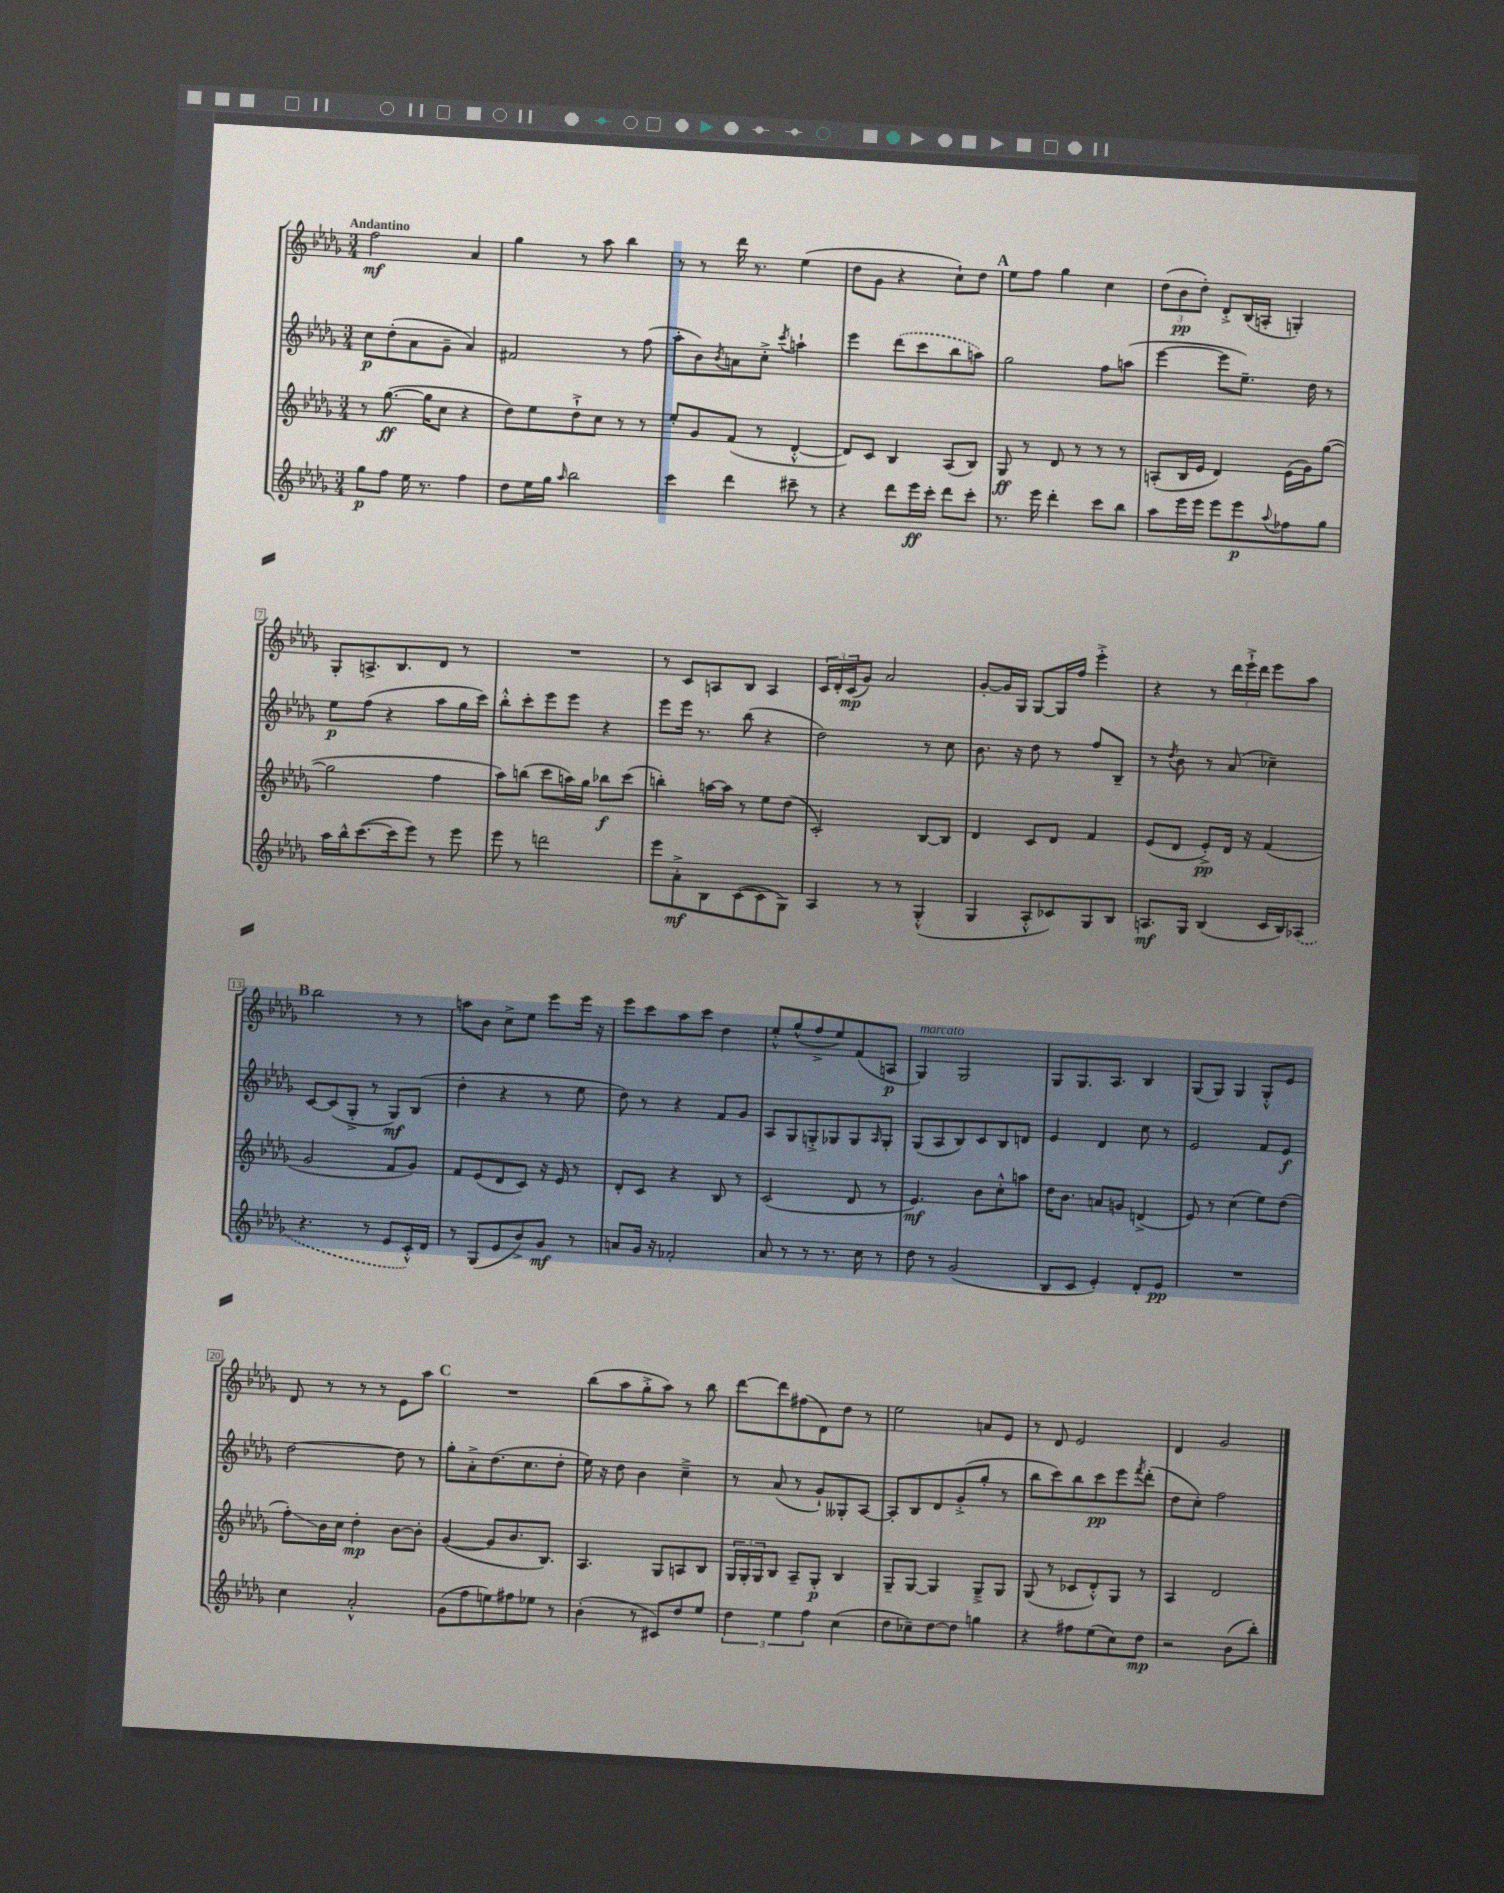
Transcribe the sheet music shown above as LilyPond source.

<<
\new StaffGroup <<
\new Staff = "s0" {
    \clef treble \key des \major \numericTimeSignature \time 3/4 \tempo "Andantino"
    f''2\mf aes'4 |
    ges''4 r8 aes''8 bes''4 |
    r8 r8 des'''16 r8. ees''4( |
    des''8 ges'8 r4 c''8-!) des''8 |
    \mark \markup { \bold "A" } ees''8 f''8 ges''4 c''4 |
    \tuplet 3/2 { des''8( bes'8\pp des''8-.) } des'8-.-> bes16( a16-. g4-.) |
    ges8-. a8.-> bes8. des'8 r8 |
    R2. |
    r8 c'8 a8 bes8 a4 |
    \tuplet 3/2 { c'16 des'16-. c'16\mp( } ges'8) aes'2 |
    ges'8~-. ges'16 ges16 ges8~ ges16 f''16 ees'''4-.-> |
    r4 r8 \tuplet 3/2 { des'''16 ees'''16-!-> des'''16 } ees'''8 aes''8 |
    \mark \markup { \bold "B" } bes''2 r8 r8 |
    a''8 bes'8 c''8-> ees''8 ees'''8 ees'''16 r16 |
    ees'''8 c'''8 aes''8 c'''8 des''4 |
    ees''8-.-^ ges''8-^( f''8-> ees''8) f'8( a8\p |
    ges4^\markup { \italic "marcato" }) ges2 |
    ges8 ges8. aes8. bes4 |
    ges8( ges8) ges4 ges8-.-^ ees'8 |
    des'8 r8 r8 r8 ees'8 aes''8 |
    \mark \markup { \bold "C" } R2. |
    bes''8( aes''8 ges''8-.-> aes''8) r8 bes''8 |
    des'''8~ des'''8 fis''8( des'8) des''8 r8 |
    ees''2 a'8 ees'8 |
    r8 des'8 ees'2 |
    des'4 ges'2 \bar "|." |
}
\new Staff = "s1" {
    \clef treble \key des \major \numericTimeSignature \time 3/4
    c''8\p des''8-.( aes'8 ges'8-- aes'4) |
    fis'2 r8 f''8( |
    aes''8-. bes'8) \acciaccatura { bes'8 } a'8 c''8-.-> \acciaccatura { c'''8 } a''4-! |
    ees'''4 \once \slurDashed des'''8( c'''8 bes''8 a''8) |
    \mark \markup { \bold "A" } ges''2 f''8 a''8( |
    ees'''4~ ees'''8 ees''8.--) des''16 r8 |
    ees''8\p f''8( r4 aes''8 ges''16 c'''16) |
    bes''8-.-^ c'''8-. ees'''8 ees'''8 r4 |
    ees'''8 ees'''16 r8. bes''8( r4 |
    des''2) r8 c''8 |
    bes'8. r16 des''8 r8 f''8 bes8-- |
    r8 \acciaccatura { des''8 } bes'8 r8 aes'8( ces''4--) |
    \mark \markup { \bold "B" } c'8~ c'8( ges8-.-> r8 ges8\mf) bes8( |
    des''4-. r4 r8 ees''8 |
    des''8) r8 r4 f'8 ges'8 |
    aes8 ges8 g8-.-> ges8 ges8 \grace { aes16 } ges8-. |
    ges8( aes8 bes8) c'8 bes8 d'8 |
    ees'4 des'4 c''8 r8 |
    ees'2 f'8 ees'8\f |
    des''2~ des''8 r8 |
    \mark \markup { \bold "C" } ges''8-. aes'8-.-> des''8.( c''8. des''8-. |
    ees''16) r16 des''8 bes'4 c''4---> |
    r8 aes'8( r8 ges'8-!) geses8-. aes8~ |
    aes8-. bes8 des'8 ges'8-.->( ges''8-. r8 |
    bes''8 c'''8) bes''8 c'''8\pp ees'''8 \acciaccatura { f'''8 } des'''8-.( |
    des''8 c''8-.) f''2 \bar "|." |
}
\new Staff = "s2" {
    \clef treble \key des \major \numericTimeSignature \time 3/4
    r8 ges''8.~\ff( ges''16 c''8 r4 |
    des''8) ees''8 des''8-!-> c''8 r8 r8 |
    ees''8-. ges'8 f'8( r8 des'4~-.-^ |
    des'8) c'8 bes4 aes8( bes8) |
    \mark \markup { \bold "A" } ges8\ff r8 des'8 r8 r8 r8 |
    a8-.( bes16 ees'16 des'4) ees'16( ges'16) ges''8~( |
    ges''2 f''4 |
    aes''8) b''8( c'''8 a''16) ges''16 bes''8\f c'''8( |
    b''4-.) a''16~ a''16 r8 ees''8 des''8( |
    c'2-.) bes8~ bes8 |
    des'4 c'8 des'8 f'4 |
    ees'8( des'8 ees'8-.->\pp) des'16 r16 f'4( |
    \mark \markup { \bold "B" } ges'2 f'8 ges'8) |
    f'8 ees'8( des'8 c'8) r16 ees'16 r8 |
    des'8-. c'8 r4 bes8 r8 |
    c'2( des'8 r8 |
    ees'4.\mf) bes'8 c''8-.-^ a''8 |
    des''16 bes'8. a'8 g'8 d'4->( |
    ees'8) r8 c''4( ees''8) des''8( |
    f''8-.\glissando) bes'16 c''16 des''4-.\mp bes'8~ bes'8-. |
    \mark \markup { \bold "C" } ges'4~( ges'8 bes'8. bes8.) |
    aes4. ges8 a8 bes8 |
    \tuplet 3/2 { ges16 ges16-. ges16 } bes8 aes8-- ges8-.\p bes4 |
    ges8-- ges8~ ges4 ges8---> ges8 |
    ges8( r8 ces'8 des'8-.-^) ges8 r8 |
    aes4 des'2 \bar "|." |
}
\new Staff = "s3" {
    \clef treble \key des \major \numericTimeSignature \time 3/4
    ges''8\p f''8 ees''16 r8. f''4 |
    des''8 ees''16 ges''16 \grace { aes''16 } bes''2 |
    c'''4 des'''4 cis'''8-- r8 |
    r4 des'''8 ees'''16\ff c'''16-. des'''8 c'''8-. |
    \mark \markup { \bold "A" } r8. ees'''16 des'''4-. c'''8 bes''8 |
    aes''8 ees'''16 ees'''16 ees'''8 ees'''8\p \appoggiatura { aes''8 } fes''8 ges''8 |
    aes''16 bes''16-^ c'''8.~( c'''16 ees'''8) r8 ees'''8 |
    ees'''8 r8 d'''2 |
    ees'''8 aes'8-.->\mf bes8 c'8~( c'8 ges8) |
    aes4 r8 r8 ges4-.-^( |
    ges4 aes8-.-^ ces'8) ges8 bes8 |
    a8.\mf ges16 bes4( c'16 bes16) \once \slurDashed aes8( |
    \mark \markup { \bold "B" } r4. r8 ees'8 c'16-.-^) des'16 |
    r8 ges8( ees'8 bes'8->) ges'8\mf r8 |
    a'8 ges'16 r16 fes'2-. |
    aes'8 r8 r8 r8. c''16 r8 |
    des''8 r8 ges'2( |
    bes8 c'8 ees'4-.) des'8-. ees'8\pp |
    R2. |
    c''4 aes'2-.-^ |
    \mark \markup { \bold "C" } ges'8( f''8 e''8) fis''8 ees''8 r8 |
    bes'4-.( r8 cis'8) des''8 ees''8 |
    \tuplet 3/2 { des''4 ees''4 f''4 } c''4( |
    des''8 ces''8--) des''8~ des''8 g''4 |
    r4 fis''8 ees''8( c''8) des''8\mp |
    r2 bes'8( bes''8-.) \bar "|." |
}
>>
>>
\layout { \context { \Score \override BarNumber.stencil = #(make-stencil-boxer 0.1 0.3 ly:text-interface::print) } }
